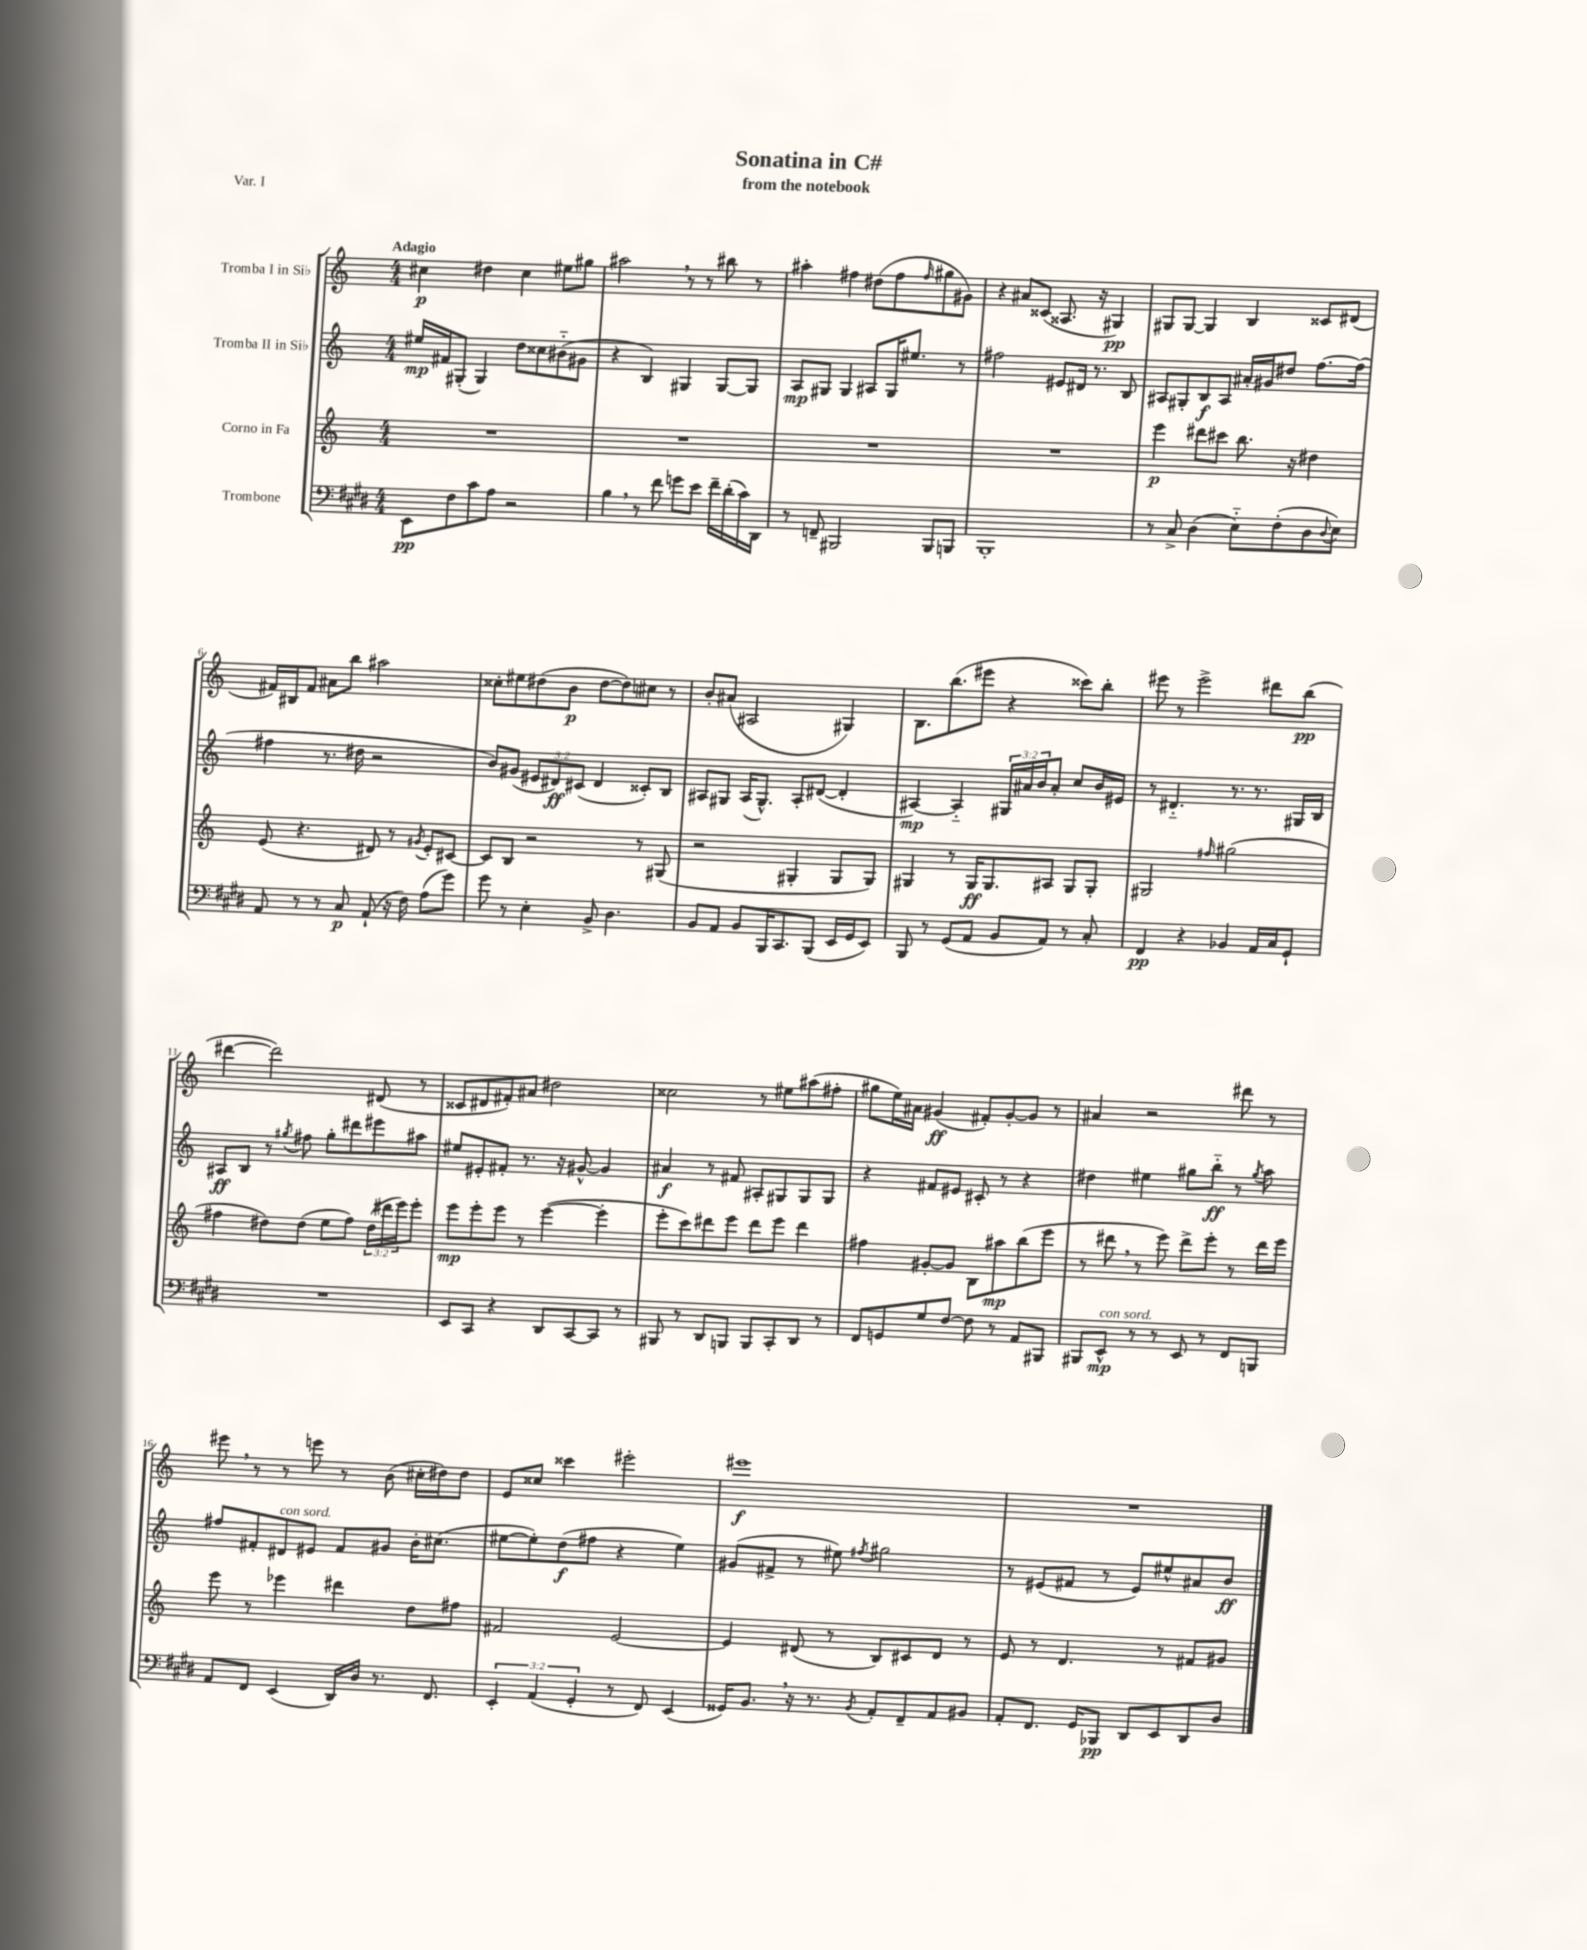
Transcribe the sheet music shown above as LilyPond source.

\header { title = "Sonatina in C#" subtitle = "from the notebook" piece = "Var. I" }
<<
\new StaffGroup <<
\new Staff = "s0" \with { instrumentName = "Tromba I in Sib" } {
    \clef treble \key c \major \numericTimeSignature \time 4/4 \tempo "Adagio"
    cis''4\p dis''4 cis''4 eis''8 gis''8 |
    ais''2 \breathe r8 r8 bis''8 r8 |
    ais''4-. fis''4 dis''8( fis''8 \grace { fis''16 } gis''8 gis'8) |
    r4 ais'8 cisis'8( aisis8. r16 gis4\pp) |
    gis8 gis8~ gis4 b4 cisis'8 dis'8( |
    fis'16) bis16 fis'8 ais'8 b''8 ais''2 |
    cisis''8-. eis''8 dis''8( b'8\p dis''8~ dis''8) cis''8 r8 |
    b'8-. ais'8( ais2 gis4) |
    b8. b''8.( eis'''8 r4 cisis'''8) b''8-. |
    eis'''8 r8 eis'''2-> dis'''8 b''8\pp( |
    dis'''4~ dis'''2) dis'8( r8 |
    cisis'8 dis'8 fis'8-.) ais'8 dis''2 |
    cisis''2 r8 eis''8 ais''8( fis''8-. |
    gis''8 e''16) ais'16 gis'4\ff( fis'8-.) gis'8~-. gis'8 r8 |
    ais'4 r2 dis'''8 r8 |
    eis'''8 \breathe r8 r8 e'''8 r8 b'8( cis''16-. dis''16) dis''8 |
    e'8 cisis''8 cisis'''4 eis'''2-. |
    eis'''1\f |
    R1 \bar "|." |
}
\new Staff = "s1" \with { instrumentName = "Tromba II in Sib" } {
    \clef treble \key c \major \numericTimeSignature \time 4/4 \override Staff.TupletNumber.text = #tuplet-number::calc-fraction-text
    eis''16\mp fis'16 gis8-.( gis4) d''8 cisis''8 bis'8-_( gis'8 |
    r4 b4) gis4 gis8~ gis8 |
    a8\mp gis8 gis4 ais8 gis16 eis''8. r8 |
    fis''2 eis'8 dis'16 r8. b8 |
    ais8 gis8-. b8\f ais8 ais'16-. gis'16 dis''8 f''8.~ f''16( |
    fis''4 r8. dis''16 r2 |
    b'8) gis'8( \tuplet 3/2 { eis'8 dis'8\ff) cis'8( } dis'4 cisis'8-.) b8 |
    ais8 gis8 ais16( gis8.-^) ais8-. dis'8~( dis'4-. |
    ais4~\mp) ais4-_ \tuplet 3/2 { gis16 ais'16 b'16 } ais'8-. c''8 b'16 eis'16 |
    r8 dis'4.-_ r8. r8. gis16 b16 |
    ais8\ff b8 r8 \acciaccatura { gis''8 } fis''8 gis''8-. dis'''8 eis'''8 ais''8 |
    eis''8 eis'8-. fis'8-. r8. r16 gis'8~-^ gis'4 |
    ais'4\f r8 fis'8 ais8-. gis8 gis8 gis8 |
    r4 fis'8 eis'8 cis'8-. r8 r4 |
    dis''4 eis''4 gis''8 b''8-_\ff r8 \acciaccatura { gis''8 } a''8 |
    fis''8 fis'8-. dis'8^\markup { \italic "con sord." } eis'8 fis'8 gis'8 b'16-. cis''8.( |
    eis''8~ eis''8-.) d''8\f( fis''8 r4 eis''4) |
    gis'8( fis'8-> r8 eis''8) \acciaccatura { fis''8 } gis''2 |
    r8 eis'8( fis'8 r8 eis'8) eis''8-^ ais'8 b'8\ff \bar "|." |
}
\new Staff = "s2" \with { instrumentName = "Corno in Fa" } {
    \clef treble \key c \major \numericTimeSignature \time 4/4 \override Staff.TupletNumber.text = #tuplet-number::calc-fraction-text
    R1 |
    R1 |
    R1 |
    R1 |
    e'''4\p dis'''8 cis'''8 b''8. r16 dis''4 |
    e'8( r4. dis'8) r8 \acciaccatura { gis'8 } e'8-. cis'8~ |
    cis'8 b8 r2 r8 gis8( |
    r2 gis4-. gis8 gis8) |
    gis4 r8 gis16\ff gis8. ais8 gis8 gis8-. |
    gis2 \grace { fis''16 } gis''2( |
    fis''4 dis''8) dis''8( e''8 fis''8) \tuplet 3/2 { dis''16( dis'''16 e'''16) } e'''8-. |
    e'''8\mp e'''8-. e'''8 r8 e'''4~( e'''4-. |
    e'''8-. c'''8) dis'''8 e'''8 dis'''8 e'''8 dis'''4 |
    fis''4 gis'8~-. gis'8 b8 ais''8\mp b''8( e'''8 |
    r8 dis'''8 \breathe r8 e'''8) dis'''8-> e'''8-. r8 dis'''16 e'''16 |
    e'''8 r8 ees'''4 dis'''4 d''8 fis''8 |
    fis'2 e'2~ |
    e'4 dis'8( r8 b8) cis'8 dis'8 r8 |
    e'8 r8 d'4. r8 fis'8 gis'8 \bar "|." |
}
\new Staff = "s3" \with { instrumentName = "Trombone" } {
    \clef bass \key e \major \numericTimeSignature \time 4/4 \override Staff.TupletNumber.text = #tuplet-number::calc-fraction-text
    e,8\pp fis8 cis'8 a8 r2 |
    b4 \breathe r8 fis'8 g'8 e'8 fis'16-- dis'16-.( cis'16) dis,16 |
    r8 f,8-- bis,,2 bis,,8 b,,8 |
    b,,1-. |
    r8 cis8-> dis4( e8-_) fis8-.( dis8 \appoggiatura { dis8 } e8) |
    a,8 r8 r8 cis8\p a,8-!( r16 fis16) a8( gis'8) |
    gis'8 r8 e4-. b,8-> dis4. |
    b,8 a,8 b,8 b,,16 cis,8. b,,8( e,16 gis,16 e,8) |
    b,,8 r8 gis,8( a,8 b,8 a,8) r8 cis8-. |
    fis,4\pp r4 bes,4 a,16 cis16 gis,8-! |
    R1 |
    e,8 cis,8 r4 dis,8 cis,8~ cis,8 r8 |
    bis,,8 r8 dis,8 b,,8 b,,8 cis,8-. dis,8 r8 |
    fis,8 g,8 gis8 fis8~ fis8 r8 a,8 bis,,8 |
    bis,,8 e,8-^\mp^\markup { \italic "con sord." } r8 r8 e,8 r8 fis,8 b,,8 |
    a,8 fis,8 e,4( dis,16) dis16 r8. fis,8. |
    \tuplet 3/2 { e,4-. a,4( gis,4-. } r8 fis,8) e,4( |
    gisis,16) b,8. \breathe r16 r8. \acciaccatura { b,8 } a,8-. fis,8-- a,8 bis,8 |
    a,8-. fis,8. gis,16 bes,,8\pp dis,8 e,8 dis,8 dis8 \bar "|." |
}
>>
>>
